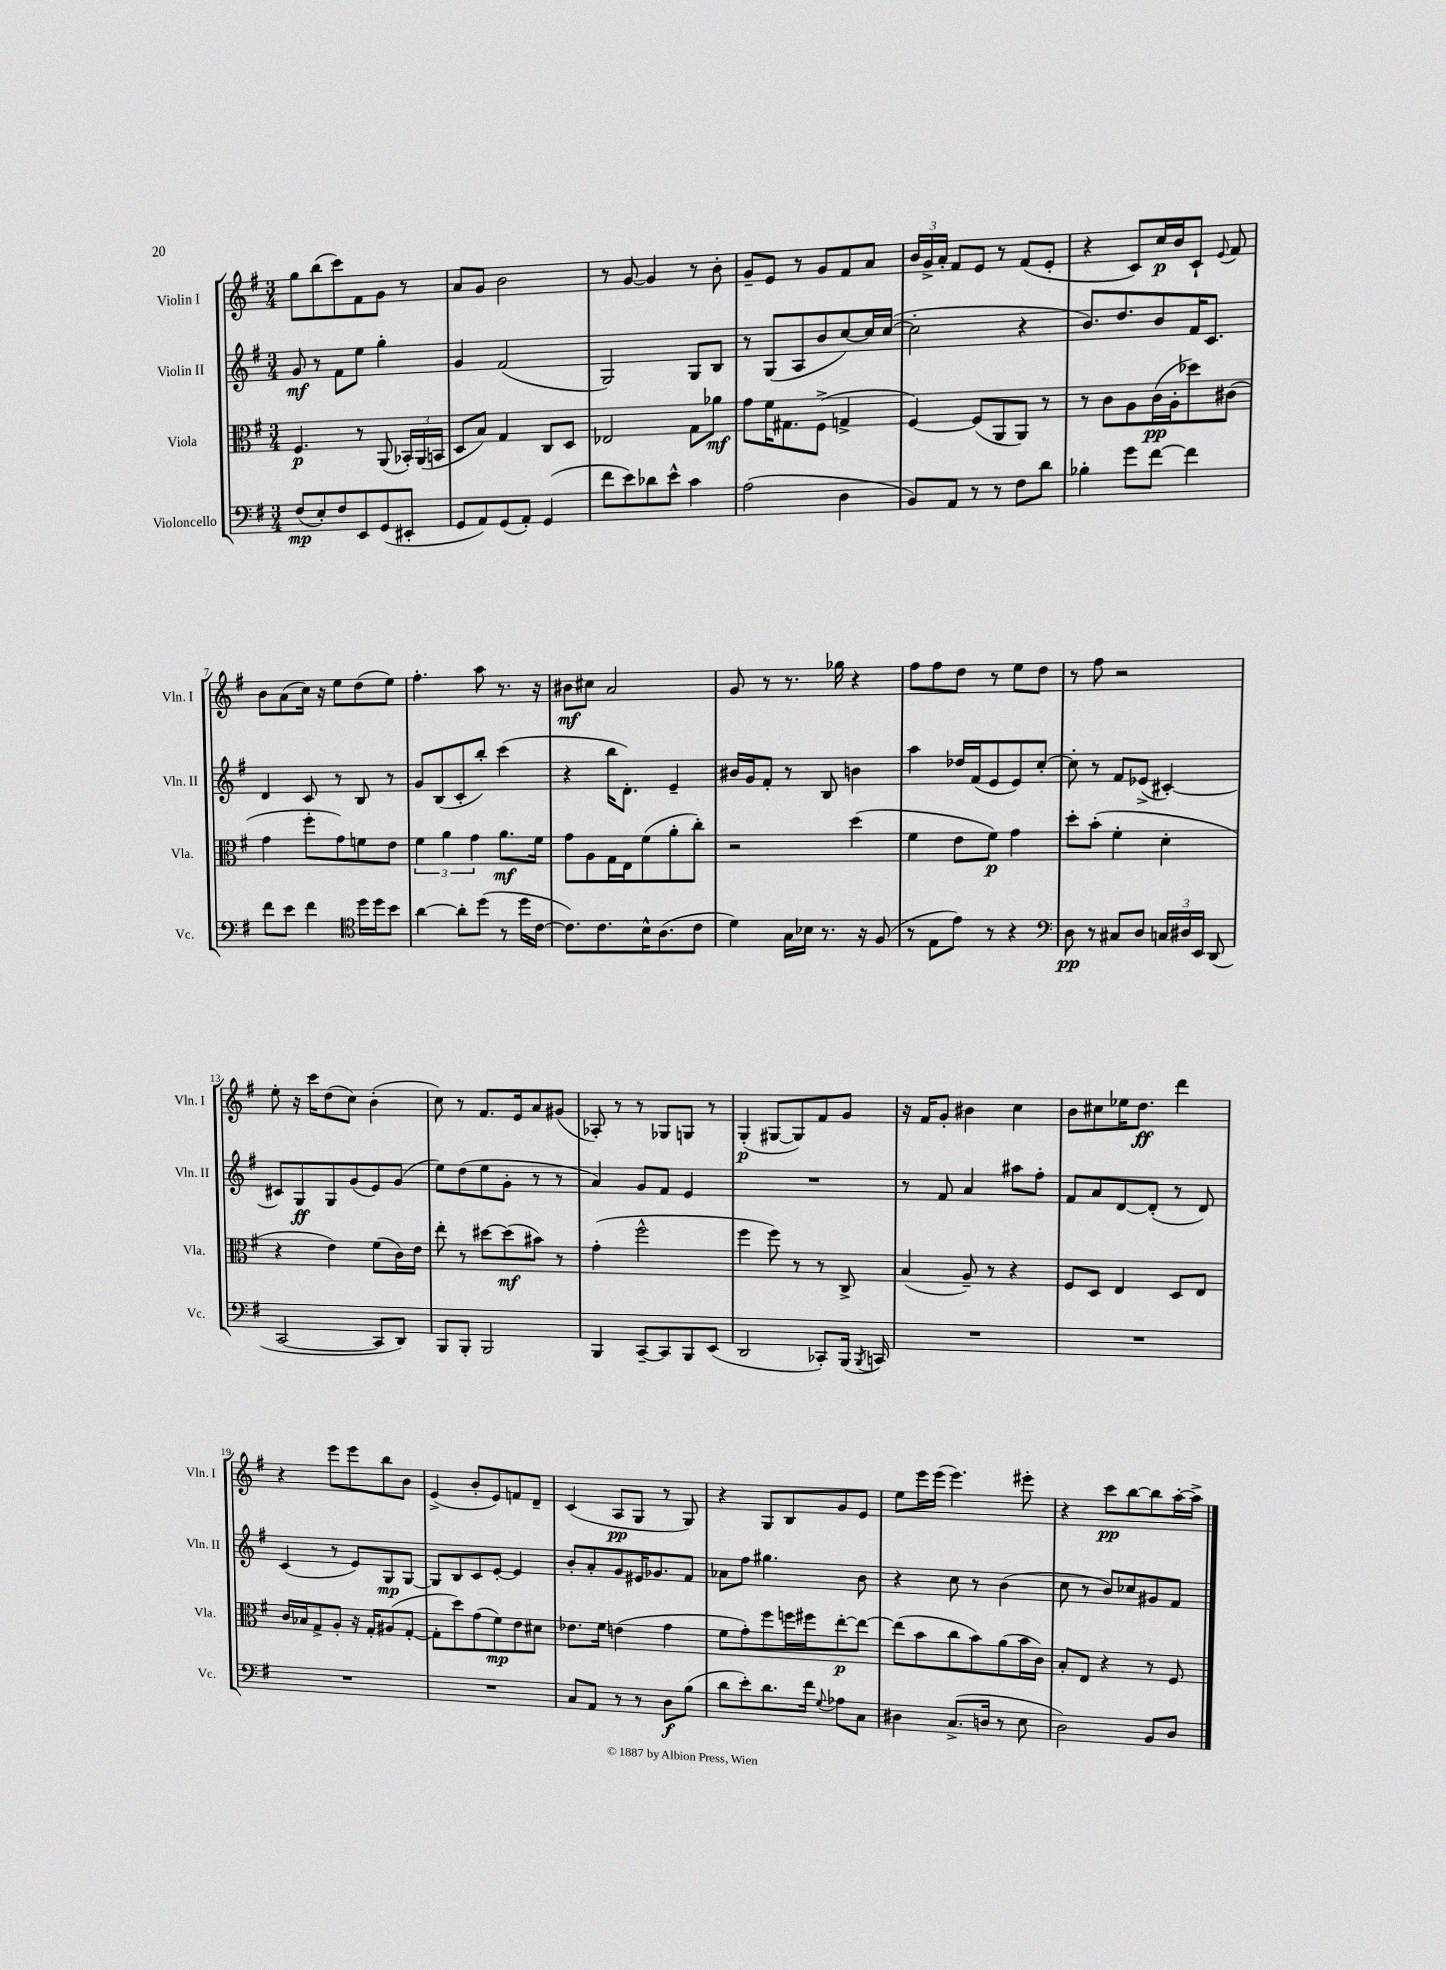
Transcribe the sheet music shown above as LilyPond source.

<<
\new StaffGroup <<
\new Staff = "s0" \with { instrumentName = "Violin I" shortInstrumentName = "Vln. I" } {
    \clef treble \key g \major \numericTimeSignature \time 3/4
    \autoBeamOff g''8[ b''8( c'''8) fis'8 g'8] r8 |
    a'8[ g'8] b'2 |
    r8 g'8~ g'4 r8 b'8-. |
    g'8[-- e'8] r8 g'8[ fis'8 a'8] |
    \tuplet 3/2 { b'16[ g'16-> a'16]-. } fis'8[ e'8] r8 fis'8[( e'8]-. |
    r4 c'8[) c''16\p b'16 c'8]-! \appoggiatura { e'8 } fis'8 |
    b'8[ a'8( c''16]) r16 e''8[ d''8( e''8]) |
    fis''4.-. a''8 r8. r16 |
    bis'8[\mf cis''8] a'2 |
    g'8 r8 r8. ges''16 r4 |
    fis''8[ fis''8 d''8] r8 e''8[ d''8] |
    r8 fis''8 r2 |
    e''8-. r16 c'''16[ d''8( c''8]) b'4-.( |
    c''8) r8 fis'8.[ e'16 a'8 gis'8]( |
    aes8-.) r8 r8 ges8[ g8] r8 |
    g4-.\p( gis8[~ gis8) fis'8 g'8] |
    r16 fis'16[ g'8]-. bis'4 c''4 |
    b'8[ cis''8 ees''16 d''8.]\ff d'''4 |
    r4 e'''8[ e'''8 b''8 b'8] |
    e'4->( b'8[-. e'8) f'8 d'8]-- |
    c'4( a8[\pp g8] r8 g8) |
    r4 g8[ b8 g'8 e'8] |
    e''8[ e'''16 e'''16]( e'''4.) eis'''8-. |
    r4 c'''8[\pp b''8~ b''8 a''16~-. a''16]-> \bar "|." |
}
\new Staff = "s1" \with { instrumentName = "Violin II" shortInstrumentName = "Vln. II" } {
    \clef treble \key g \major \numericTimeSignature \time 3/4
    \autoBeamOff g'8\mf r8 fis'8[ e''8] g''4-. |
    g'4 fis'2( |
    g2) g8[ b8] |
    r8 g8[( a8 b'8 c''8~) c''16 c''16]~( |
    c''2-. r4 |
    b'8.[) d''8. b'8 fis'16 c'8.] |
    d'4 c'8 r8 b8 r8 |
    g'8[ b8( c'8-. b''8]-.) c'''4( |
    r4 b''16[ d'8.]-.) e'4-- |
    bis'16[ g'16 fis'8]-. r8 b8 b'4 |
    a''4 des''16[ fis'16( e'8 e'8) c''8]~-. |
    c''8-. r8 fis'8[ ees'8]->( cis'4~-.) |
    cis'8[ g8\ff g8 g'8( e'8) g'8]( |
    e''8[) d''8( e''8 g'8]-. r8 r8 |
    a'4) g'8[ fis'8] e'4 |
    R2. |
    r8 fis'8 a'4 ais''8[ fis''8]-. |
    fis'8[ a'8 d'8~ d'8]-.( r8 d'8) |
    c'4( r8 e'8[) g8\mp g8]~ |
    g8[ b8 c'8 e'8]~-. e'4 |
    b'8[-. a'8-. g'8 eis'16 ges'8. fis'8] |
    aes'8[ fis''8] gis''4. b'8 |
    r4 c''8 r8 b'4( |
    c''8 r8 b'8[) ces''8 gis'8 fis'8] \bar "|." |
}
\new Staff = "s2" \with { instrumentName = "Viola" shortInstrumentName = "Vla." } {
    \clef alto \key g \major \numericTimeSignature \time 3/4
    \autoBeamOff fis4.\p r8 a,8( \tuplet 3/2 { bes,16[-.) a,16( b,16] } |
    d8[ b8]) g4 c8[ d8] |
    ees2 g8[ aes'8]\mf |
    g'8[ fis'16 gis8. fis8]->( g4-> |
    fis4~) fis8[( a,8 a,8]) r8 |
    r8 c'8[ a8 c'16\pp( a16-. des''8) cis'8]( |
    g'4 fis''8[-. g'8) f'8 e'8] |
    \tuplet 3/2 { fis'4 a'4 g'4 } a'8.[\mf fis'16] |
    g'8[ a8 g16 e16 fis'8( a'8-. c''8]-.) |
    r2 d''4( |
    fis'4 e'8[ fis'8]\p) g'4 |
    d''8[-. b'8]-.( fis'4-. d'4-. |
    r4 e'4) fis'8[( c'16) e'16] |
    e''8-. r8 dis''8[~ dis''8\mf( bis'8]) r8 |
    g'4-.( fis''2-^ |
    fis''4 fis''8) r8 r8 c8-> |
    b4( a8--) r8 r4 |
    fis8[ d8] e4 d8[ e8] |
    c'16[ bes16 g8-> a8]-. r16 g16[-. ais8( g8]~-. |
    g8[-. d''8) g'8( fis'8\mp) e'8 dis'8] |
    ees'8.[ fis'16] e'4( g'4 |
    fis'8[ g'8-.) fis''8 f''16 fis''16 e''8~-.\p e''8]~ |
    e''8[( b'8 c''8 b'8) a'8( b'16 c'16]) |
    b8[-. e8] r4 r8 fis8 \bar "|." |
}
\new Staff = "s3" \with { instrumentName = "Violoncello" shortInstrumentName = "Vc." } {
    \clef bass \key g \major \numericTimeSignature \time 3/4
    \autoBeamOff fis8[\mp( e8-.) fis8 e,8 g,8( eis,8]-. |
    g,8[ a,8) g,8( a,8]-.) g,4( |
    fis'8[ e'8) des'8 e'8]-^ c'4 |
    a2( d4 |
    b,8[) a,8] r8 r8 fis8[ d'8] |
    bes4-. g'8[ fis'8]~ fis'4 |
    fis'8[ e'8] fis'4 \clef tenor d''16[ d''16 b'8] |
    a'4~ a'8[-. d''8]( r8 d''16[ c'16]~ |
    c'8.[) c'8. b16-^ a8.( c'8] |
    d'4) g16[ bes16] r8. r16 fis8( |
    r8 e8[ e'8]) r8 r4 |
    \clef bass d8\pp r8 cis8[ d8] \tuplet 3/2 { c16[ dis16 e,16] } d,8( |
    c,2~ c,8[ d,8]) |
    b,,8[ b,,8]-. b,,2 |
    b,,4 c,8[~-- c,8 b,,8 e,8]( |
    d,2 ces,8[-.) b,,16]( \acciaccatura { b,,8 } c,16) |
    R2. |
    R2. |
    R2. |
    R2. |
    c8[ a,8] r8 r8 d8[\f b8]( |
    d'8[ e'8-.) d'8. fis'16] \appoggiatura { g8 } aes8[ c8] |
    dis4 c8.[->( d16] r8 e8 |
    d2) b,8[ d8] \bar "|." |
}
>>
>>
